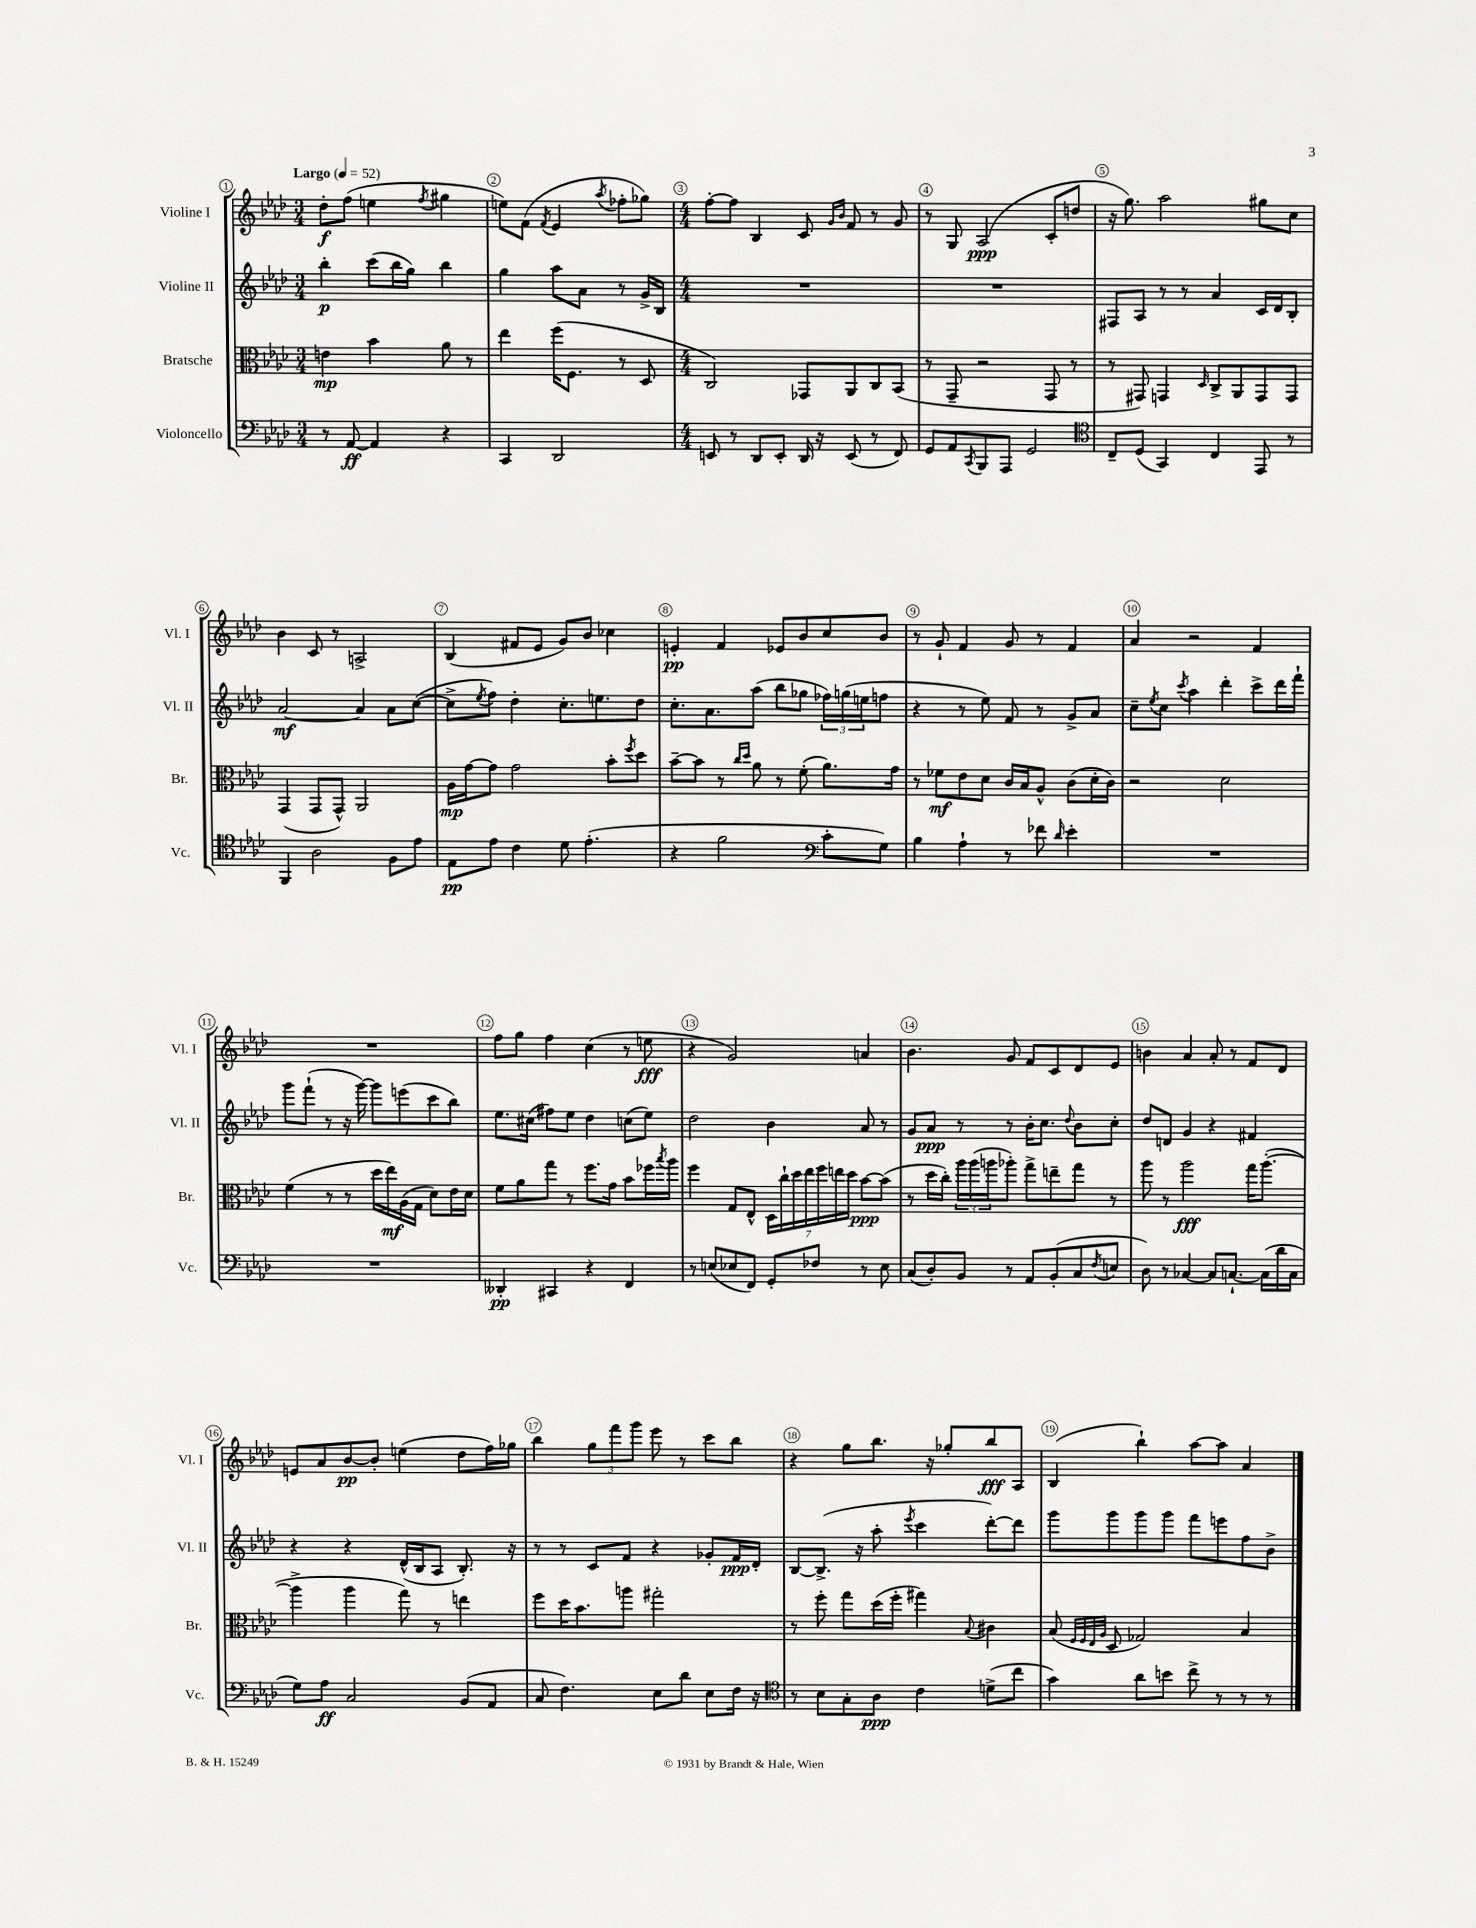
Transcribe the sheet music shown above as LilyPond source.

<<
\new StaffGroup <<
\new Staff = "s0" \with { instrumentName = "Violine I" shortInstrumentName = "Vl. I" } {
    \clef treble \key aes \major \numericTimeSignature \time 3/4 \tempo "Largo" 4 = 52
    des''8-.\f f''8( e''4 \acciaccatura { f''8 } gis''4 |
    e''8) f'8( \acciaccatura { f'8 } ees'4 \acciaccatura { aes''8 } fes''8-. ges''8) |
    \numericTimeSignature \time 4/4 f''8~-. f''8 bes4 c'8 \grace { g'16 bes'16 } f'8 r8 g'8 |
    r8 g8 aes2\ppp( c'8-. d''8 |
    r16 g''8.) aes''2 gis''8 c''8 |
    bes'4 c'8 r8 a2-> |
    bes4( fis'8 ees'8 g'8) bes'8 ces''4 |
    e'4-.\pp f'4 ees'8 bes'8 c''8 bes'8 |
    r8 g'8-! f'4 g'8 r8 f'4 |
    aes'4 r2 f'4 |
    R1 |
    f''8 g''8 f''4 c''4( r8 e''8\fff |
    r4 g'2) a'4 |
    bes'4. g'8 f'8 c'8 des'8 ees'8 |
    b'4 aes'4 aes'8-. r8 f'8 des'8 |
    e'8 aes'8 bes'8~\pp bes'8-. e''4( des''8 f''16) ges''16 |
    bes''4 \tuplet 3/2 { g''8 f'''8 g'''8 } ees'''8 r8 c'''8 bes''8 |
    r4 g''8 bes''8. r16 ges''8-. bes''8\fff aes8 |
    bes4( bes''4-!) aes''8~ aes''8 aes'4 \bar "|." |
}
\new Staff = "s1" \with { instrumentName = "Violine II" shortInstrumentName = "Vl. II" } {
    \clef treble \key aes \major \numericTimeSignature \time 3/4
    bes''4-.\p c'''8( bes''16 g''16) bes''4 |
    g''4 aes''8 aes'8 r8 g'16-> bes16 |
    \numericTimeSignature \time 4/4 R1 |
    R1 |
    fis8 aes8 r8 r8 aes'4 c'16 des'16 bes8-. |
    aes'2~\mf aes'4 aes'8 c''8~( |
    c''8-> \acciaccatura { ees''8 } f''8) des''4-. c''8.-. e''8. des''8 |
    c''8.-. aes'8. aes''8( bes''8 ges''8 \tuplet 3/2 { fes''16) g''16( e''16 } f''8 |
    r4 r8 ees''8) f'8 r8 g'8-> aes'8 |
    c''8-- \acciaccatura { ees''8 } c''8 \acciaccatura { c'''8 } aes''4 des'''4-. c'''8-> des'''16 f'''16-! |
    g'''8 f'''8-!( r8 r16 g'''16~) g'''8 e'''8( c'''8 bes''8) |
    ees''8. cis''16( fis''8) ees''8 des''4 c''8( ees''8) |
    des''2 bes'4 aes'8 r8 |
    g'8 aes'8\ppp r8 r8 bes'16-. c''8. \appoggiatura { des''8 } bes'8 c''8-. |
    des''8 d'8 g'4 r4 fis'4 |
    r4 r4 des'16-^( bes16 aes8 bes8.-.) r16 |
    r8 r8 c'8 f'8 r4 ges'8-. f'16\ppp des'16-. |
    bes8~ bes8.->( r16 aes''8-. \acciaccatura { ees'''8 } c'''4 des'''8~-.) des'''8 |
    g'''8 g'''8 g'''8 g'''8 f'''8 e'''8 f''8 bes'8-> \bar "|." |
}
\new Staff = "s2" \with { instrumentName = "Bratsche" shortInstrumentName = "Br." } {
    \clef alto \key aes \major \numericTimeSignature \time 3/4
    e'4\mp bes'4 aes'8 r8 |
    ees''4 f''16( f8. r8 des8 |
    \numericTimeSignature \time 4/4 c2) ges,8 aes,8 c8 bes,8( |
    r8 g,8-- r2 g,8 r8 |
    r8 gis,8) g,4 \grace { des16 } c8-> aes,8 g,8 g,8 |
    g,4( g,8 g,8-^) aes,2 |
    aes16\mp g'16~ g'8 g'2 bes'8-. \acciaccatura { f''8 } des''8 |
    bes'8~-- bes'8 r8 \grace { c''16 des''16 } aes'8 r8 f'8-.( aes'8.) g'16 |
    r8 fes'8\mf ees'8 des'8 c'16 bes16 aes8-^ c'8( des'16-. c'16) |
    r2 des'2 |
    f'4( r8 r8 des''16 ees''16\mf) aes16( g16 des'8) ees'16 des'16 |
    f'8 aes'8 g''8 r8 f''8. g'16 bes'8 fes''16 \acciaccatura { bes''8 } aes''16 |
    f''4 g8 ees8-^ \tuplet 7/4 { des16 c''16-! des''16 ees''16 f''16 e''16 des''16 } bes'8~\ppp bes'8( |
    r8 des''16 c''16-.) \tuplet 3/2 { aes''16 aes''16( a''16 } aes''8-.) g''8-> e''8-- g''8 r8 |
    aes''8 r8 aes''2\fff g''16 aes''8.~-.( |
    aes''4-> aes''4 g''8) r8 e''4 |
    f''8 des''16 bes'8. a''8 gis''2-. |
    r8 f''8-. g''8 des''16( f''16-. gis''4) \appoggiatura { bes8 } cis'4 |
    bes8( \grace { f32 f32 ees32 aes32 } des8 ges2) bes4 \bar "|." |
}
\new Staff = "s3" \with { instrumentName = "Violoncello" shortInstrumentName = "Vc." } {
    \clef bass \key aes \major \numericTimeSignature \time 3/4
    r8 aes,8~\ff aes,4 r4 |
    c,4 des,2 |
    \numericTimeSignature \time 4/4 e,8 r8 des,8 e,8-. des,16 r16 e,8( r8 f,8) |
    g,8 aes,8 \acciaccatura { c,8 } bes,,8 aes,,8 g,2 |
    \clef tenor c8-- des8( g,4) c4 ees,8 r8 |
    f,4 aes2 f8 ees'8 |
    ees8\pp ees'8 c'4 des'8 ees'4.-.( |
    r4 f'2 \clef bass c'8-. g8) |
    bes4 aes4-! r8 fes'8 \grace { des'16 } ees'4-. |
    R1 |
    R1 |
    deses,4-.\pp cis,4 r4 f,4 |
    r8 e8( ees8 f,8) g,8-. fes8 r8 ees8 |
    c8( des8-.) bes,8 r8 aes,8 bes,8-.( c8 \acciaccatura { f8 } e8 |
    des8) r8 ces4~ ces8 c8.~-! c16( des'16 c16 |
    g8) aes8\ff c2 bes,8( aes,8 |
    c8 f4.) ees8 des'8 ees8 f16 r16 |
    \clef tenor r8 bes8 g8-. aes8\ppp c'4 d'8->( c''8 |
    g'4) aes'8 b'8 c''8-> r8 r8 r8 \bar "|." |
}
>>
>>
\layout { \context { \Score \override BarNumber.break-visibility = ##(#f #t #t) barNumberVisibility = #all-bar-numbers-visible \override BarNumber.stencil = #(make-stencil-circler 0.1 0.3 ly:text-interface::print) } }
